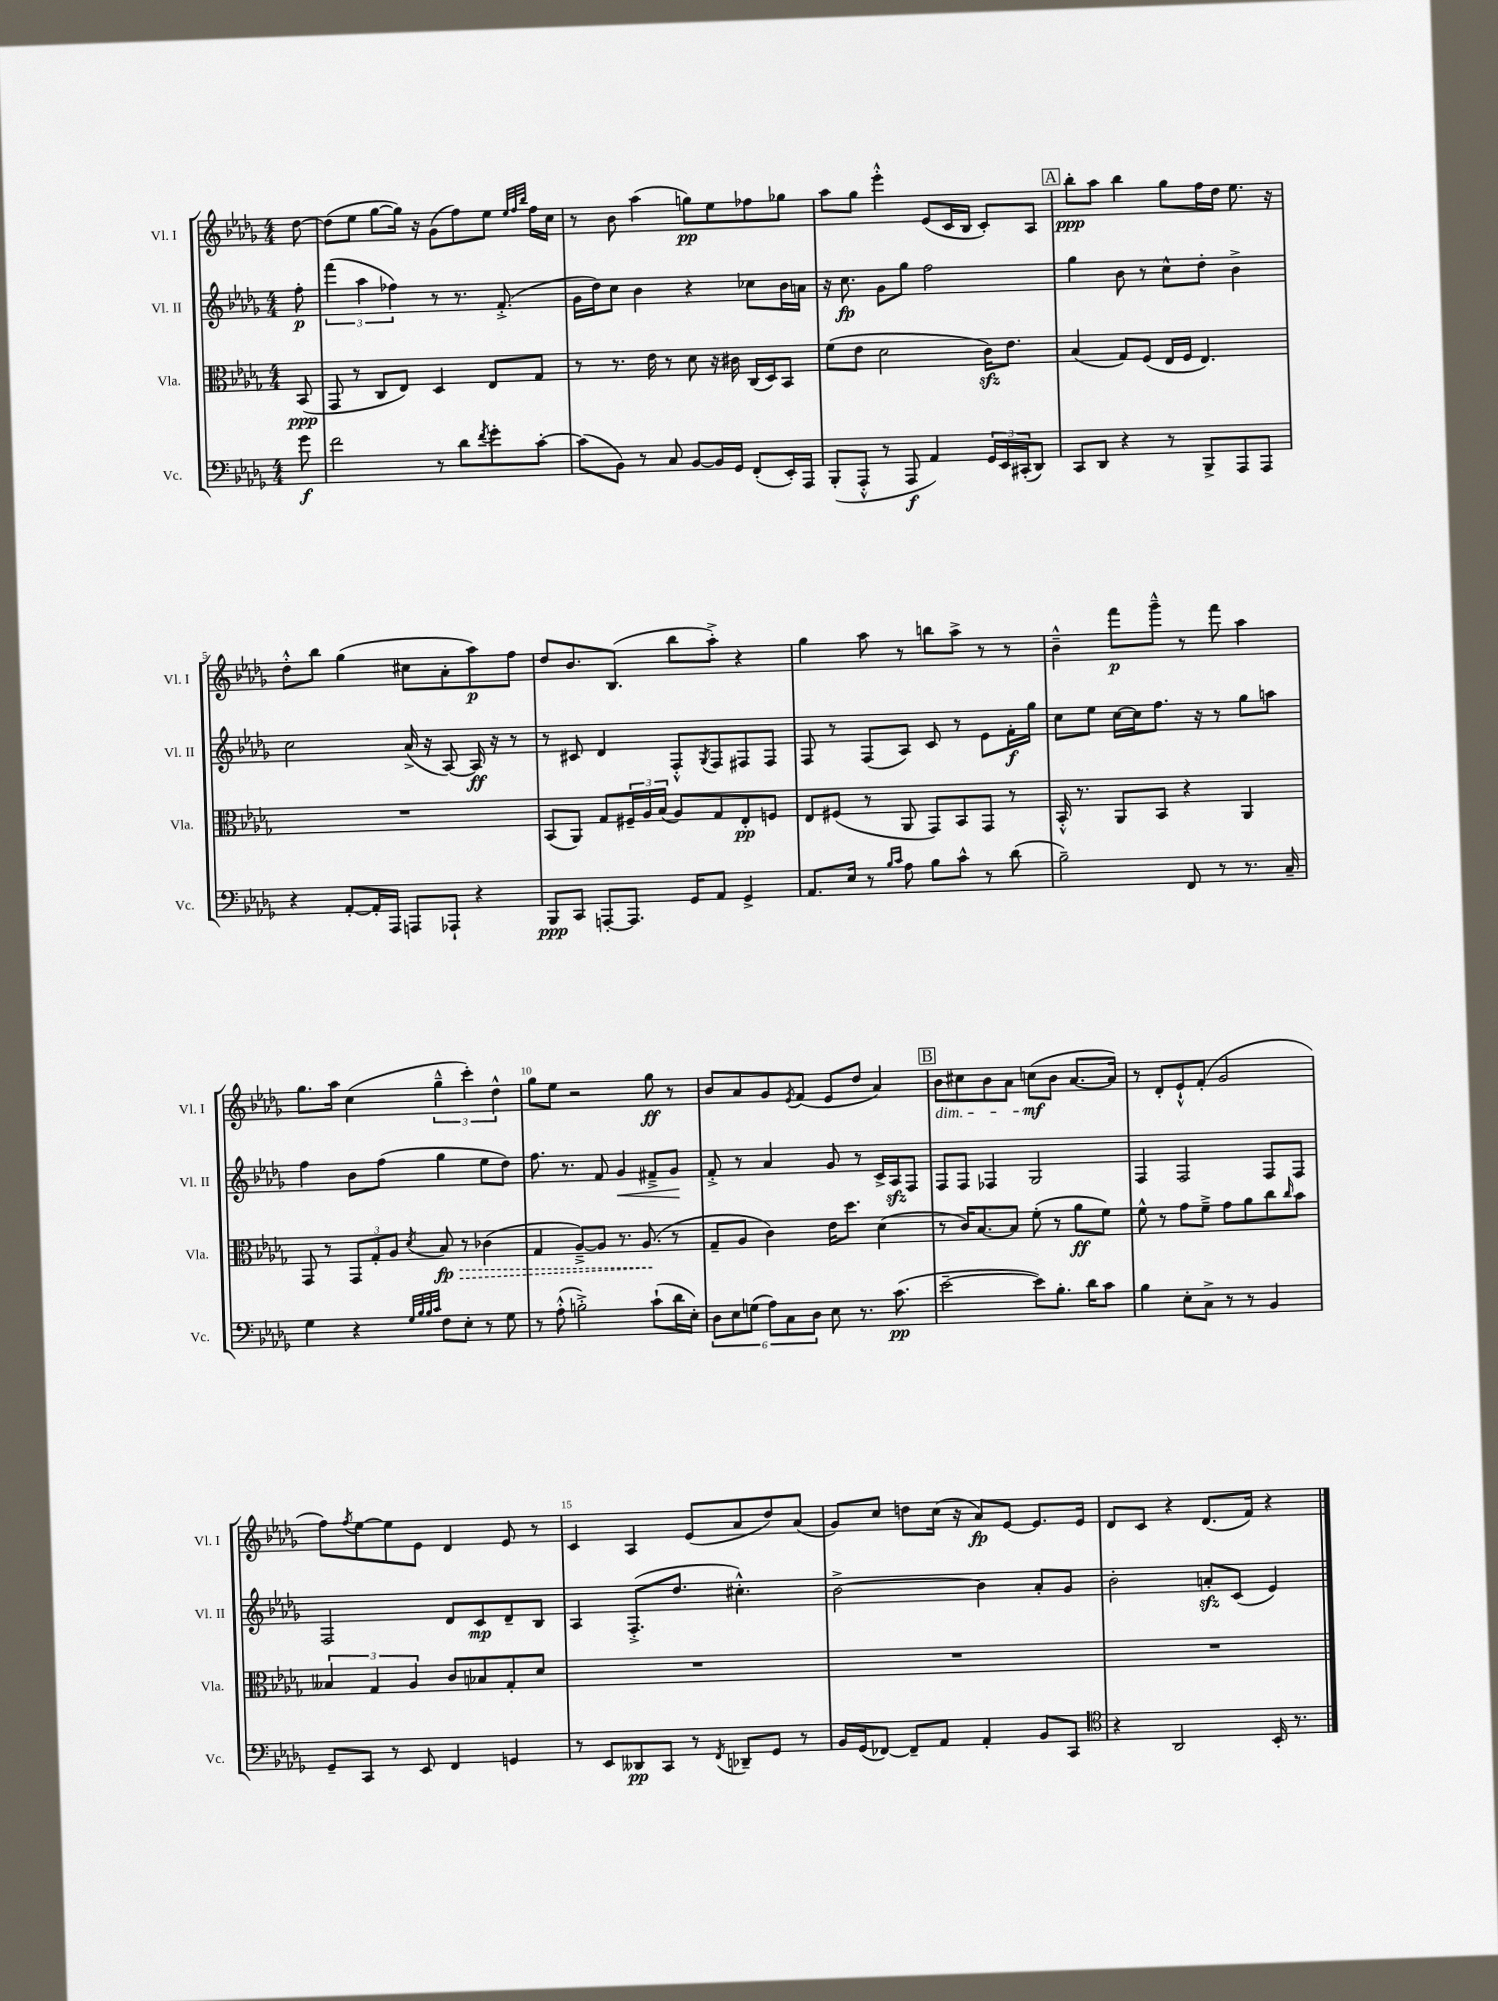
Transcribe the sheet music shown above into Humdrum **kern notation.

**kern	**dynam	**kern	**dynam	**kern	**dynam	**kern	**dynam
*part4	*part4	*part3	*part3	*part2	*part2	*part1	*part1
*staff4	*staff4	*staff3	*staff3	*staff2	*staff2	*staff1	*staff1
*I"Vc.	*	*I"Vla.	*	*I"Vl. II	*	*I"Vl. I	*
*I'Vc.	*	*I'Vla.	*	*I'Vl. II	*	*I'Vl. I	*
*clefF4	*	*clefC3	*	*clefG2	*	*clefG2	*
*k[b-e-a-d-g-]	*	*k[b-e-a-d-g-]	*	*k[b-e-a-d-g-]	*	*k[b-e-a-d-g-]	*
*M4/4	*	*M4/4	*	*M4/4	*	*M4/4	*
=	=	=	=	=	=	=	=
8g-\	f	(8BB-/	ppp	8ff'\	p	[8dd-\	.
=1	=1	=1	=1	=1	=1	=1	=1
2f\	.	8GG-/	.	(6fff\	.	(8dd-\L]	.
.	.	8r	.	.	.	8ee-\J	.
.	.	.	.	6aa-\	.	.	.
.	.	8C/L	.	.	.	[8gg-\L	.
.	.	.	.	6ff-X\)	.	.	.
.	.	8E-/J)	.	.	.	16gg-\Jk])	.
.	.	.	.	.	.	16r	.
8r	.	4D-/	.	8r	.	(8g-\L	.
8d-\L	.	.	.	8.r	.	8ff\)	.
8qf/	.	.	.	.	.	.	.
8g-'\	.	8E-/L	.	.	.	8ee-\J	.
.	.	.	.	(8.f'^/	.	.	.
.	.	.	.	.	.	32qqee-/LLL	.
.	.	.	.	.	.	32qqff/	.
.	.	.	.	.	.	32qqbb-/JJJ	.
[8c'\J	.	8G-/J	.	.	.	16ff\LL	.
.	.	.	.	.	.	16cc\JJ	.
=2	=2	=2	=2	=2	=2	=2	=2
(8c\L]	.	8r	.	16g-\LL	.	8r	.
.	.	.	.	16dd-\J)	.	.	.
8BB-\J)	.	8.r	.	8cc\J	.	8b-\	.
8r	.	.	.	4b-\	.	(4aa-\	.
.	.	16e-\	.	.	.	.	.
8C/	.	8r	.	.	.	.	.
[8BB-/L	.	8d-\	.	4r	.	8ggn\L)	pp
16BB-/L]	.	16r	.	.	.	8ee-\	.
16GG-/JJ	.	16c#X\	.	.	.	.	.
(8FF'/L	.	(16C/LL	.	8cc-X\L	.	8ff-X\	.
.	.	16D-/J)	.	.	.	.	.
16EE-'/L)	.	8BB-/J	.	16b-\L	.	8gg-X\J	.
16AAA-/JJ	.	.	.	16an\JJ	.	.	.
=3	=3	=3	=3	=3	=3	=3	=3
(8BBB-'/L	.	(8f\L	.	16r	.	8aa-\L	.
.	.	.	.	8.cc\	fp	.	.
8AAA-'^^/J	.	8e-\J	.	.	.	8gg-\J	.
8r	.	2d-\	.	8g-\L	.	4eee-'^^\	.
8AAA-/	f	.	.	8gg-\J	.	.	.
4AA-/)	.	.	.	2ff\	.	(8e-/L	.
.	.	.	.	.	.	16c/L	.
.	.	.	.	.	.	16B-/JJ	.
24GG-/LL	.	16czz\KL)	.	.	.	8c'/L)	.
24EE-/	.	.	.	.	.	.	.
.	.	8.e-\J	.	.	.	.	.
(24CC#X'/J	.	.	.	.	.	.	.
8DD-/J)	.	.	.	.	.	8A-/J	.
!!LO:REH:place=s1:t=A
=4	=4	=4	=4	=4	=4	=4	=4
8CC/L	.	(4B-/	.	4gg-\	.	8bb-'\L	ppp
8DD-/J	.	.	.	.	.	8aa-\J	.
4r	.	8G-/L)	.	8b-\	.	4bb-\	.
.	.	(8F/J	.	8r	.	.	.
8r	.	16E-/LL	.	8cc^^\L	.	8gg-\L	.
.	.	16F/JJ	.	.	.	.	.
8BBB-^/L	.	4.E-/)	.	8dd-'\J	.	16ff\L	.
.	.	.	.	.	.	16dd-\JJ	.
8AAA-/	.	.	.	4b-^\	.	8.ee-\	.
8AAA-/J	.	.	.	.	.	.	.
.	.	.	.	.	.	16r	.
!!LO:LB:g=z
=5	=5	=5	=5	=5	=5	=5	=5
4r	.	1r	.	2cc\	.	8dd-'^^\L	.
.	.	.	.	.	.	8bb-\J	.
[8AA-'/L	.	.	.	.	.	(4gg-\	.
16AA-'/L]	.	.	.	.	.	.	.
16AAA-/JJ	.	.	.	.	.	.	.
8AAAn/L	.	.	.	(16a-^/	.	8cc#X\L	.
.	.	.	.	16r	.	.	.
8AAA-X`/J	.	.	.	[8A-/)	.	8a-'\	.
4r	.	.	.	16A-/]	ff	8aa-\)	p
.	.	.	.	16r	.	.	.
.	.	.	.	8r	.	8ff\J	.
=6	=6	=6	=6	=6	=6	=6	=6
8BBB-/L	ppp	(8BB-/L	.	8r	.	8dd-/L	.
8CC/J	.	8AA-/J)	.	8c#X/	.	8.b-/	.
[8AAAn'/L	.	8G-/L	.	4d-/	.	.	.
.	.	.	.	.	.	(8.B-/J	.
8.AAA/J]	.	24F#X~/L	.	.	.	.	.
.	.	24A-/	.	.	.	.	.
.	.	(24B-/JJ	.	.	.	.	.
.	.	8A-/L)	.	8F'^^/L	.	8bb-\L	.
16GG-/KL	.	.	.	.	.	.	.
.	.	.	.	8qG-/	.	.	.
8AA-/J	.	8G-/	.	8F/	.	8aa-'^\J)	.
4GG-^/	.	8E-'/	pp	8F#X/	.	4r	.
.	.	8Fn/J	.	8F#/J	.	.	.
=7	=7	=7	=7	=7	=7	=7	=7
8.AA-/L	.	8E-/L	.	8F/	.	4gg-\	.
.	.	(8F#X/J	.	8r	.	.	.
16E-/Jk	.	.	.	.	.	.	.
8r	.	8r	.	(8F/L	.	8aa-\	.
16qqB-/LL	.	.	.	.	.	.	.
16qqc/JJ	.	.	.	.	.	.	.
8A-\	.	8AA-/	.	8A-/J)	.	8r	.
8B-\L	.	8GG-/L)	.	8c/	.	8bbn\L	.
8c^^\J	.	8BB-/	.	8r	.	8aa-^\J	.
8r	.	8GG-/J	.	8e-\L	.	8r	.
(8d-\	.	8r	.	16f'\L	f	8r	.
.	.	.	.	16gg-\JJ	.	.	.
=8	=8	=8	=8	=8	=8	=8	=8
2B-~\)	.	16BB-'^^/	.	8cc\L	.	4b-~^^\	.
.	.	8.r	.	.	.	.	.
.	.	.	.	8ee-\J	.	.	.
.	.	8AA-/L	.	[16cc\LL	.	8fff\L	p
.	.	.	.	16cc\J]	.	.	.
.	.	8BB-/J	.	8.ff\J	.	8ggg-~^^\J	.
8FF/	.	4r	.	.	.	8r	.
.	.	.	.	16r	.	.	.
8r	.	.	.	8r	.	8fff\	.
8.r	.	4AA-/	.	8gg-\L	.	4aa-\	.
.	.	.	.	8aan\J	.	.	.
16C~/	.	.	.	.	.	.	.
!!LO:LB:g=z
=9	=9	=9	=9	=9	=9	=9	=9
4G-\	.	8GG-/	.	4ff\	.	8.gg-\L	.
.	.	8r	.	.	.	.	.
.	.	.	.	.	.	16aa-\Jk	.
4r	.	12GG-/L	.	8b-\L	.	(4cc\	.
.	.	12G-'/	.	.	.	.	.
.	.	.	.	(8ff\J	.	.	.
.	.	12A-/J	.	.	.	.	.
32qqG-/LLL	.	.	.	.	.	.	.
32qqB-/	.	.	.	.	.	.	.
32qqB-/	.	.	.	.	.	.	.
32qqc/JJJ	.	8qd-/	.	.	.	.	.
!	!	!	!LO:HP:b	!	!	!	!
8F\L	.	8B-/	> fp	4gg-\	.	6gg-~^^\	.
8E-'\J	.	8r	.	.	.	.	.
.	.	.	.	.	.	6ccc'\)	.
8r	.	(4c-X\	.	8ee-\L	.	.	.
.	.	.	.	.	.	6dd-^^\	.
8G-\	.	.	.	8dd-\J)	.	.	.
=10	=10	=10	=10	=10	=10	=10	=10
8r	.	4G-/	.	8.ff\	.	8gg-\L	.
(8A-'^^\	.	.	.	.	.	8ee-\J	.
.	.	.	.	8.r	.	.	.
2Bn'^\)	.	[8A-~^/L)	.	.	.	2r	.
.	.	8A-/J]	.	8f/	.	.	.
!	!	!	!	!	!LO:HP:b	!	!
.	.	8.r	.	4g-/	<	.	.
.	.	(8.A-/	.	.	.	.	.
(8c`\L	.	.	.	8f#X~^/L	.	8gg-\	ff
16d-\L	.	8r	]	8g-/J	.	8r	.
16E-'\JJ)	.	.	.	.	.	.	.
.	.	.	.	.	[	.	.
=11	=11	=11	=11	=11	=11	=11	=11
12D-\L	.	8G-~/L	.	8f'^/	.	8b-/L	.
12E-\	.	.	.	.	.	.	.
.	.	8A-/J	.	8r	.	8a-/	.
(12Gn\J	.	.	.	.	.	.	.
12A-\L)	.	4c\)	.	4a-/	.	8g-/	.
12C\	.	.	.	.	.	.	.
.	.	.	.	.	.	8qe-/	.
.	.	.	.	.	.	(8f/J	.
12D-\J	.	.	.	.	.	.	.
8E-\	.	16e-\KL	.	8g-/	.	8e-/L	.
.	.	8.dd-\J	.	.	.	.	.
8.r	.	.	.	8r	.	8dd-/J	.
.	.	(4d-\	.	16c^/LL	.	4a-/)	.
(8.c\	pp	.	.	16A-zz/J	.	.	.
.	.	.	.	8F/J	.	.	.
!!LO:REH:place=s1:t=B
=12	=12	=12	=12	=12	=12	=12	=12
!	!	!	!	!	!	!LO:TX:b:i:t=dim.	!
[2e-~\	.	8r	.	8F/L	.	8b-\L	.
.	.	16c/KL)	.	8F/J	.	8cc#X\	.
.	.	[8.B-/	.	.	.	.	.
.	.	.	.	4F-X/	.	8b-\	.
.	.	8B-/J]	.	.	.	8a-\J	.
8e-\L])	.	(8f'\	.	2G-/	.	(8ccn\L	mf
8.B-'\J	.	8r	.	.	.	8b-\J	.
.	.	8a-\L	ff	.	.	[8.a-/L	.
16d-\KL	.	.	.	.	.	.	.
8c\J	.	8f\J)	.	.	.	.	.
.	.	.	.	.	.	16a-/Jk])	.
=13	=13	=13	=13	=13	=13	=13	=13
4B-\	.	8f^^\	.	4F/	.	8r	.
.	.	8r	.	.	.	8d-'/L	.
8E-'\L	.	8g-\L	.	2F/	.	8e-`^^/	.
8C^\J	.	8f~^\J	.	.	.	(8f'/J	.
8r	.	8g-\L	.	.	.	2g-/	.
8r	.	8a-\	.	.	.	.	.
4BB-/	.	8cc\	.	8F/L	.	.	.
.	.	16qqcc/	.	.	.	.	.
.	.	8b-\J	.	8F/J	.	.	.
!!LO:LB:g=z
=14	=14	=14	=14	=14	=14	=14	=14
8GG-~/L	.	6B--X/	.	2F/	.	8ff\L)	.
.	.	.	.	.	.	8qff/	.
8CC/J	.	.	.	.	.	[8ee-\	.
.	.	6G-/	.	.	.	.	.
8r	.	.	.	.	.	8ee-\]	.
.	.	6A-/	.	.	.	.	.
8EE-/	.	.	.	.	.	8e-\J	.
4FF/	.	8c/L	.	8d-/L	.	4d-/	.
.	.	8B-X/	.	8c/	mp	.	.
4GGn/	.	8G-'/	.	8d-~/	.	8e-/	.
.	.	8d-/J	.	8B-/J	.	8r	.
=15	=15	=15	=15	=15	=15	=15	=15
8r	.	1r	.	4A-/	.	4c/	.
8EE-/L	.	.	.	.	.	.	.
8DD--X/	pp	.	.	(8.F'^/L	.	4A-/	.
8CC/J	.	.	.	.	.	.	.
.	.	.	.	8.dd-/J	.	.	.
8r	.	.	.	.	.	(8e-/L	.
8qFF/	.	.	.	.	.	.	.
8DD-X~/L	.	.	.	4.cc#X'^^\)	.	8a-/	.
8GG-/J	.	.	.	.	.	8dd-/)	.
8r	.	.	.	.	.	(8a-/J	.
=16	=16	=16	=16	=16	=16	=16	=16
16BB-/LL	.	1r	.	[2b-^\	.	8g-/L)	.
(16GG-/J	.	.	.	.	.	.	.
[8FF-X/J)	.	.	.	.	.	8cc/J	.
8FF-~/L]	.	.	.	.	.	8ddn\L	.
8AA-/J	.	.	.	.	.	(16cc\Jk	.
.	.	.	.	.	.	16r	.
4AA-'/	.	.	.	4b-\]	.	8a-/L)	fp
.	.	.	.	.	.	[8e-/J	.
8BB-/L	.	.	.	8a-'/L	.	8.e-/L]	.
8CC/J	.	.	.	8g-/J	.	.	.
.	.	.	.	.	.	16e-/Jk	.
=17	=17	=17	=17	=17	=17	=17	=17
*clefC4	*	*	*	*	*	*	*
4r	.	1r	.	2b-'\	.	8d-/L	.
.	.	.	.	.	.	8c/J	.
2AA-/	.	.	.	.	.	4r	.
.	.	.	.	8anzz'/L	.	(8.d-/L	.
.	.	.	.	(8c/J	.	.	.
.	.	.	.	.	.	16f/Jk)	.
16BB-'/	.	.	.	4e-/)	.	4r	.
8.r	.	.	.	.	.	.	.
==	==	==	==	==	==	==	==
*-	*-	*-	*-	*-	*-	*-	*-
